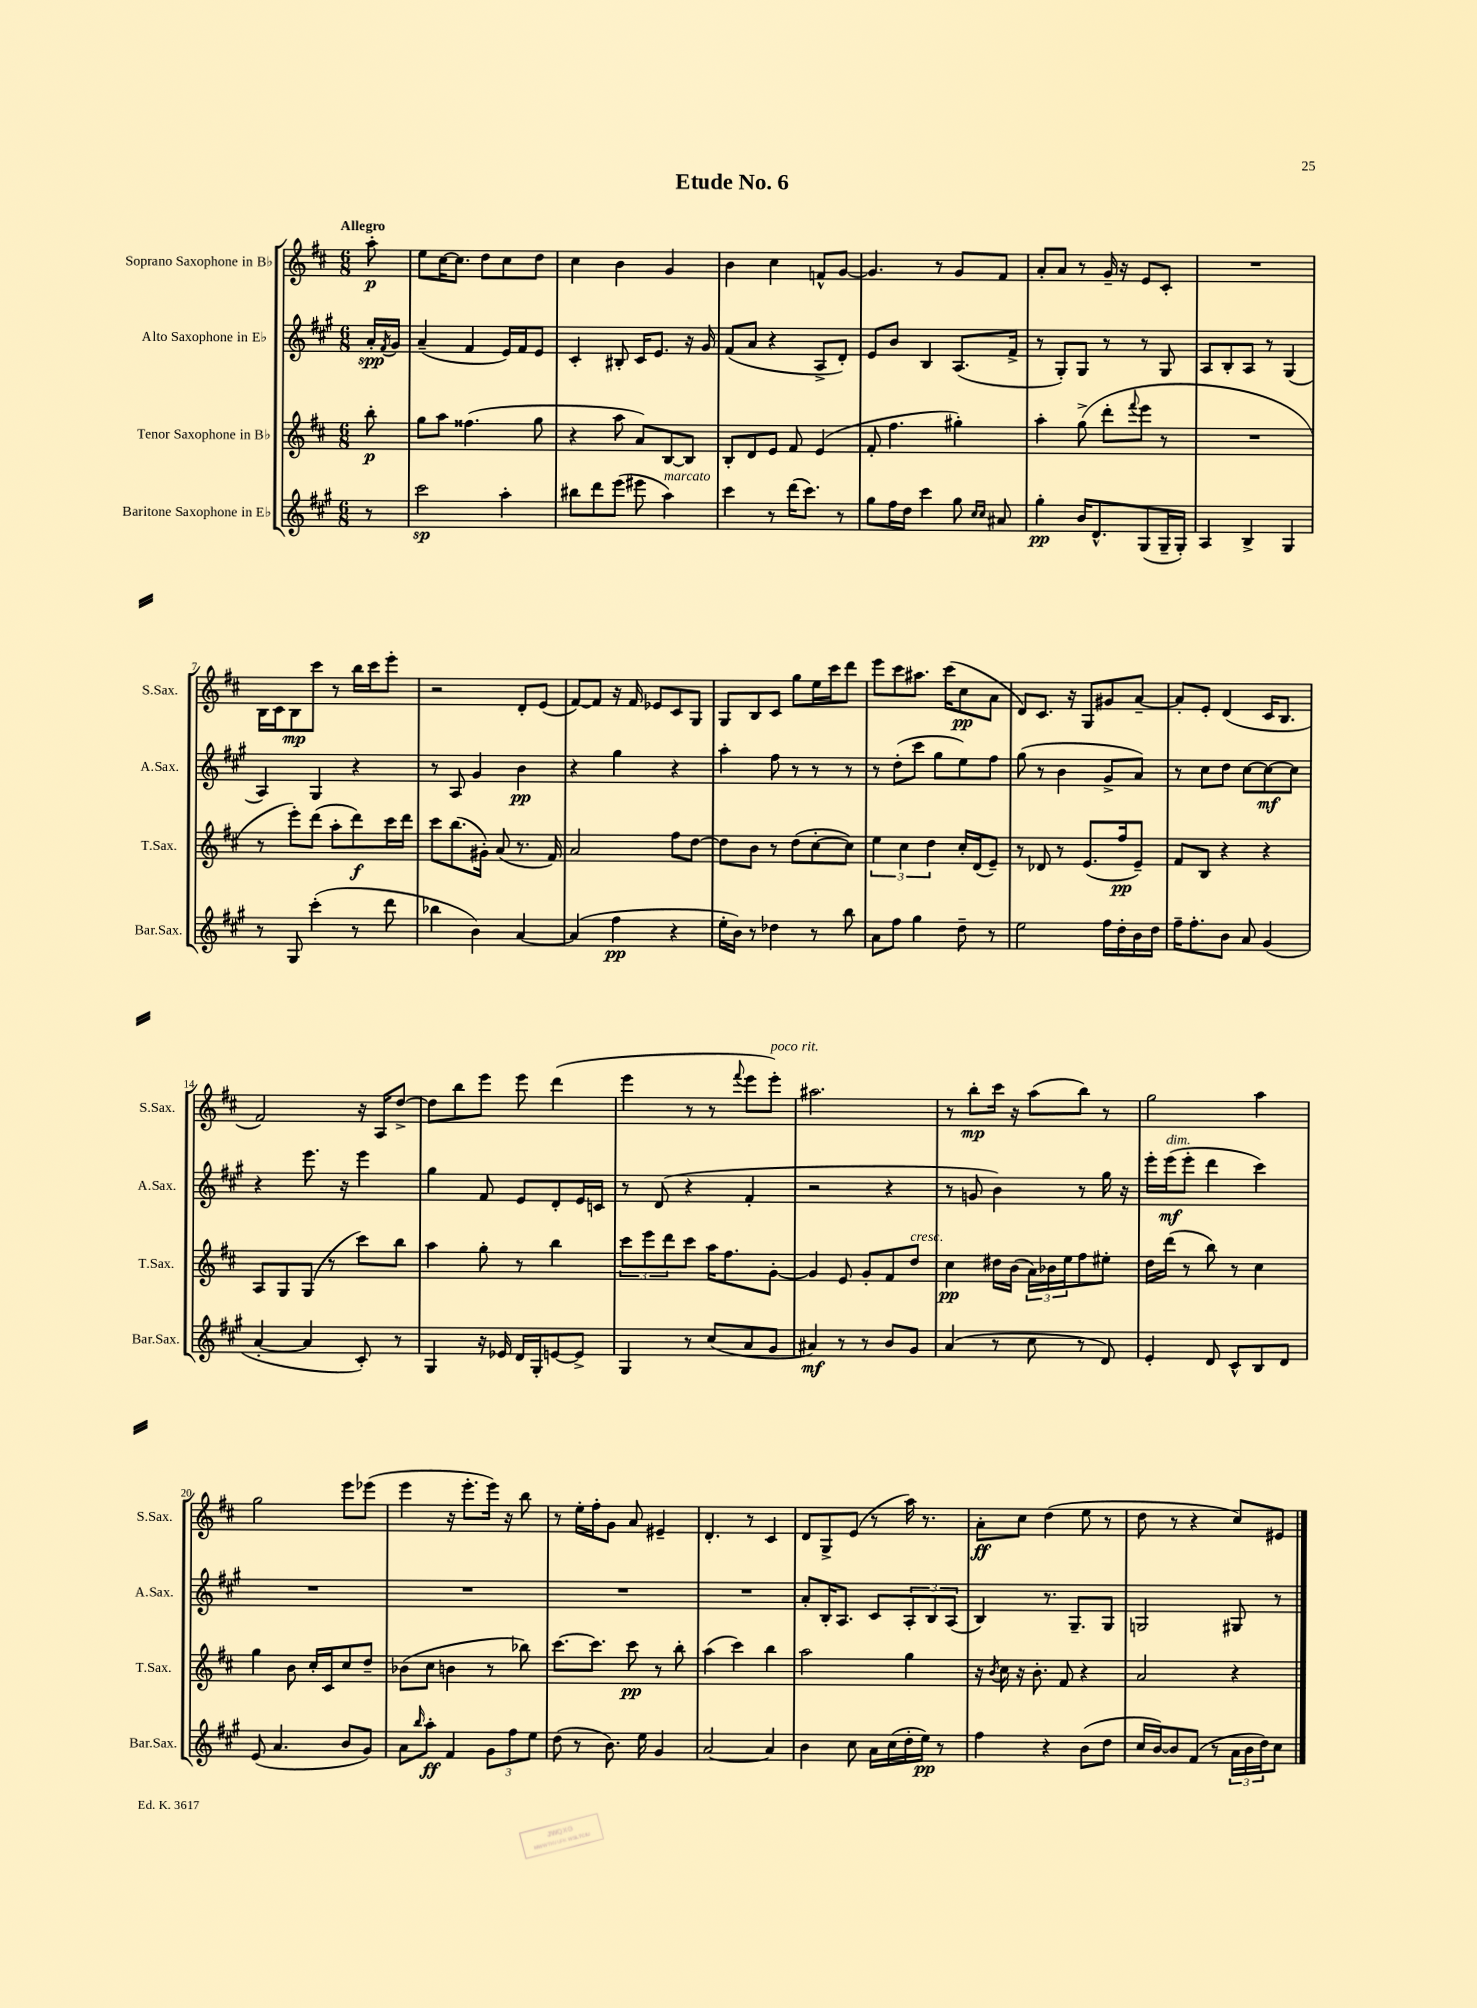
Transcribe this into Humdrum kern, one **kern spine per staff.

**kern	**kern	**kern	**kern
*staff4	*staff3	*staff2	*staff1
*clefG2	*clefG2	*clefG2	*clefG2
*k[f#c#g#]	*k[f#c#]	*k[f#c#g#]	*k[f#c#]
*M6/8	*M6/8	*M6/8	*M6/8
8r	8bb'	16a'	8aa'
.	.	8qf#	.
.	.	16g#	.
=	=	=	=
2ccc#	8gg	(4a~	8ee
.	8aa	.	[16cc#
.	.	.	8.cc#]
.	(4.ff##	4f#	.
.	.	.	8dd
4aa'	.	16e)	8cc#
.	.	16f#	.
.	8gg	8e	8dd
=	=	=	=
8bb#	4r	4c#'	4cc#
8ddd	.	.	.
(8eee	8aa	8B#'	4b
8eee#	8a)	16c#	.
.	.	8.e	.
4aa)	[8B	.	4g
.	8B]	16r	.
.	.	16g#	.
=	=	=	=
4ccc#	8B'	(8f#	4b
.	8d	8a	.
8r	8e	4r	4cc#
(16ddd	8f#	.	.
8.ccc#)	.	.	.
.	(4e	8A^	8f^^
8r	.	8d')	[8g
=	=	=	=
8gg#	8f#'	8e	4.g]
16ff#	4.ff#	8b	.
16dd	.	.	.
4ccc#	.	4B	.
.	.	.	8r
8gg#	4gg#')	(8.A	8g
16qqcc#	.	.	.
16qqcc#	.	.	.
8a#	.	.	8f#
.	.	16f#^	.
=	=	=	=
4gg#'	4aa'	8r	8a'
.	.	8G#')	8a
16b	(8gg^	8G#	8r
8.d^^	.	.	.
.	8ddd'	8r	16g~
.	.	.	16r
.	8qqfff#	.	.
(8G#	8eee	8r	8e
16G#~	8r	8G#	8c#'
16G#')	.	.	.
=	=	=	=
4A	2.r	8A	2.r
.	.	8B'	.
4B^	.	8A	.
.	.	8r	.
4G#	.	(4G#	.
=	=	=	=
8r	8r	4A)	16B
.	.	.	16c#
8G#	8eee')	.	8B
(4ccc#'	(8ddd	4G#	8ccc#
.	8aa'	.	8r
8r	8ddd)	4r	16bb
.	.	.	16ccc#
8ddd	16ccc#	.	8eee'
.	16ddd	.	.
=	=	=	=
4bb-	8ccc#	8r	2r
.	(8.bb	8A	.
4b)	.	4g#	.
.	16g#')	.	.
.	(8a	.	.
[4a	8.r	4b	8d'
.	.	.	(8e
.	16f#)	.	.
=	=	=	=
(4a]	2a	4r	[8f#)
.	.	.	8f#]
4ff#	.	4gg#	16r
.	.	.	16f#
.	.	.	8e-
4r	8ff#	4r	8c#
.	[8dd	.	8G
=	=	=	=
16ee'	8dd]	4aa'	8G
16b)	.	.	.
8r	8b	.	8B
4dd-	8r	8ff#	8c#
.	(8dd	8r	8gg
8r	[8cc#'	8r	16ee
.	.	.	16ccc#
8bb	8cc#])	8r	8ddd
=	=	=	=
8a	6ee	8r	8eee
8ff#	.	(8dd'	8ccc#
.	6cc#	.	.
4gg#	.	8ccc#	8.aa#
.	6dd	.	.
.	.	8gg#	.
.	.	.	(16ccc#
8dd~	16cc#'	8ee)	8cc#
.	(16d	.	.
8r	8e~)	8ff#	8a
=	=	=	=
2ee	8r	(8gg#	8d)
.	8d-	8r	8.c#
.	8r	4b	.
.	.	.	16r
.	(8.e	.	8G
16ff#	.	8g#^	8g#
16dd'	16ff#	.	.
16b	8e~)	8a)	[8a~
16dd	.	.	.
=	=	=	=
16ff#~	8f#	8r	8a']
8.ff#'	.	.	.
.	8B	8cc#	8e'
8b	4r	8dd	(4d
8a	.	[8cc#	.
(4g#	4r	8cc#_	16c#
.	.	.	8.B
.	.	8cc#]	.
=	=	=	=
[4a'	8A	4r	2f#)
.	8G	.	.
4a]	(8G	8.eee	.
.	8r	.	.
.	.	16r	.
8c#')	8ccc#)	4eee	16r
.	.	.	16A
8r	8bb	.	[8dd^
=	=	=	=
4G#	4aa	4gg#	8dd]
.	.	.	8bb
16r	8gg'	8f#	8eee
16e-	.	.	.
16d	8r	8e	8eee
16G#'	.	.	.
[8e	4bb	8d'	(4ddd
8e^]	.	16e	.
.	.	16c	.
=	=	=	=
4G#	12ccc#	8r	4eee
.	12eee	.	.
.	.	(8d	.
.	12ddd	.	.
8r	8ccc#	4r	8r
(8cc#	16aa	.	8r
.	8.ff#	.	.
.	.	.	8qqfff#
8a	.	4f#'	8eee
8g#	[8g'	.	8eee')
=	=	=	=
4a#)	4g]	2r	2.aa#
8r	8e	.	.
8r	8g'	.	.
8b	8f#	4r	.
8g#	8dd	.	.
=	=	=	=
(4a	4cc#	8r	8r
.	.	8g	8bb'
8r	16dd#	4b)	16ccc#
.	(16b	.	16r
8cc#	24a)	.	(8aa
.	24b-	.	.
.	24ee	.	.
8r	8ff#	8r	8bb)
8d)	8ee#'	16gg#	8r
.	.	16r	.
=	=	=	=
4e'	16dd	16eee'	2gg
.	(16ddd	(16eee	.
.	8r	8eee'	.
8d	8bb)	4ddd	.
8c#^^	8r	.	.
8B	4cc#	4ccc#)	4aa
8d	.	.	.
=	=	=	=
(8e	4gg	2.r	2gg
4.a	.	.	.
.	8b	.	.
.	16cc#'	.	.
.	16c#	.	.
8b	8cc#	.	8eee
8g#)	8dd~	.	(8eee-
=	=	=	=
8a	(8b-	2.r	4eee
16qqbb	.	.	.
8aa'	8cc#	.	.
4f#	4b	.	16r
.	.	.	8.eee'
12g#	8r	.	16eee)
.	.	.	16r
12ff#	.	.	.
.	8bb-)	.	8bb
12ee	.	.	.
=	=	=	=
(8dd	[8.ccc#	2.r	8r
8r	.	.	16ee'
.	8.ccc#]	.	16ff#'
8.b)	.	.	8g
.	8ccc#	.	8a
16ee	.	.	.
4g#	8r	.	4e#~
.	8bb'	.	.
=	=	=	=
[2a	(4aa	2.r	4.d'
.	4ccc#)	.	.
.	.	.	8r
4a]	4bb	.	4c#
=	=	=	=
4b	2aa	8a'	8d
.	.	16B'	8G^
.	.	8.A	.
8cc#	.	.	(8e
16a	.	8c#	8r
(16cc#	.	.	.
16dd'	4gg	12A'	16aa)
16ee)	.	.	8.r
.	.	12B	.
8r	.	.	.
.	.	(12A	.
=	=	=	=
4ff#	16r	4B)	8a'
.	8qb	.	.
.	16cc#	.	.
.	16r	.	8cc#
.	8.b'	.	.
4r	.	8.r	(4dd
.	8f#	.	.
.	.	8.G#~	.
(8b	4r	.	8ee
8dd	.	8G#	8r
=	=	=	=
16cc#	2a	2G	8dd
[16b)	.	.	.
8b]	.	.	8r
(8f#	.	.	4r
8r	.	.	.
24a	4r	8G#	8cc#)
24b	.	.	.
24dd)	.	.	.
8cc#	.	8r	8e#
==	==	==	==
*-	*-	*-	*-
